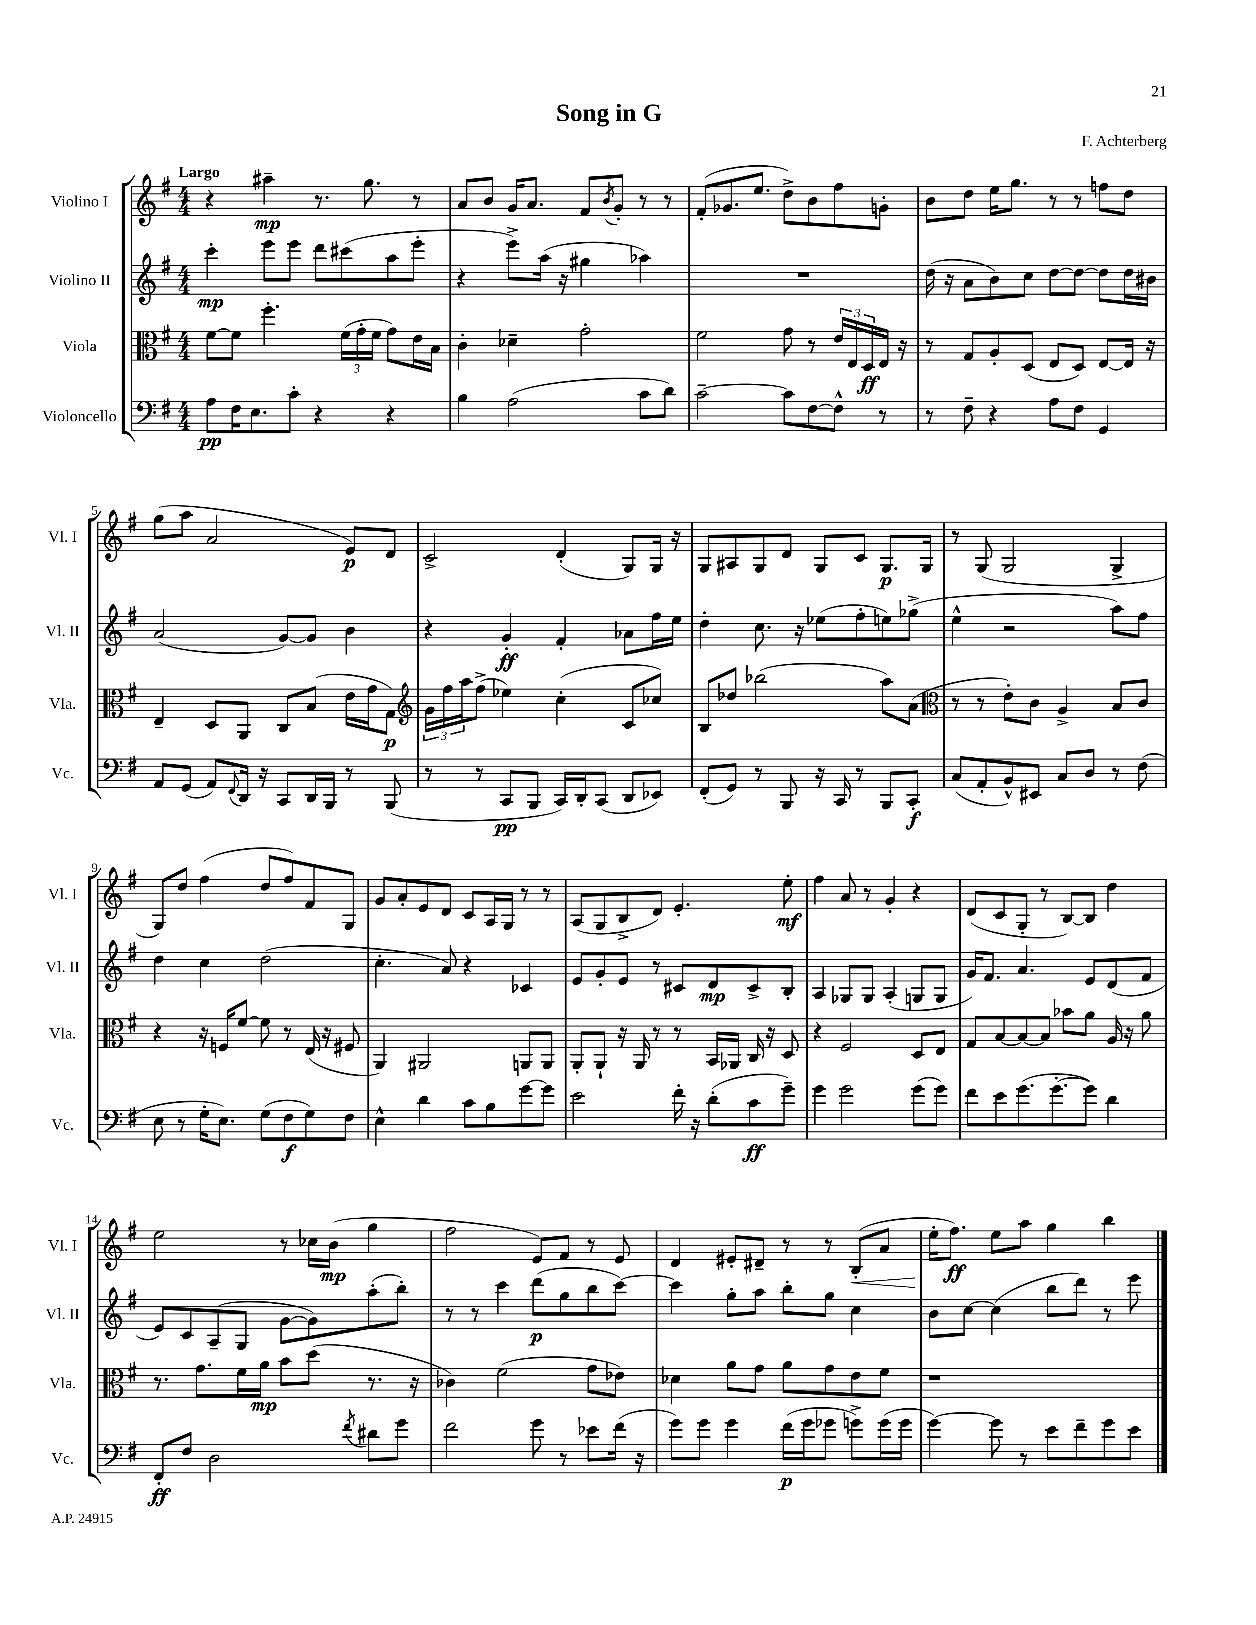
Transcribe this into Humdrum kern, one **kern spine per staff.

**kern	**dynam	**kern	**dynam	**kern	**dynam	**kern	**dynam
*part4	*part4	*part3	*part3	*part2	*part2	*part1	*part1
*staff4	*staff4	*staff3	*staff3	*staff2	*staff2	*staff1	*staff1
*I"Violoncello	*	*I"Viola	*	*I"Violino II	*	*I"Violino I	*
*I'Vc.	*	*I'Vla.	*	*I'Vl. II	*	*I'Vl. I	*
*clefF4	*	*clefC3	*	*clefG2	*	*clefG2	*
*k[f#]	*	*k[f#]	*	*k[f#]	*	*k[f#]	*
*M4/4	*	*M4/4	*	*M4/4	*	*M4/4	*
=1	=1	=1	=1	=1	=1	=1	=1
!	!	!	!	!	!	!LO:TX:a:B:t=Largo	!
8A\L	pp	[8f#\L	.	4ccc'\	mp	4r	.
16F#\K	.	8f#\J]	.	.	.	.	.
8.E\	.	.	.	.	.	.	.
.	.	4.ff#'\	.	8eee\L	.	4aa#X~\	mp
8c'\J	.	.	.	8eee\J	.	.	.
4r	.	.	.	8ddd\L	.	8.r	.
.	.	(24f#\LL	.	(8ccc#X\	.	.	.
.	.	24g'\	.	.	.	.	.
.	.	.	.	.	.	8.gg\	.
.	.	24f#\JJ	.	.	.	.	.
4r	.	8g\L)	.	8aa\	.	.	.
.	.	16e\L	.	8eee'\J	.	8r	.
.	.	16B\JJ	.	.	.	.	.
=2	=2	=2	=2	=2	=2	=2	=2
4B\	.	4c'\	.	4r	.	8a/L	.
.	.	.	.	.	.	8b/J	.
(2A\	.	4d-X~\	.	8eee^\L)	.	16g/KL	.
.	.	.	.	.	.	8.a/J	.
.	.	.	.	(16aa\Jk	.	.	.
.	.	.	.	16r	.	.	.
.	.	2g'\	.	4gg#X\	.	8f#/L	.
.	.	.	.	.	.	8qb/	.
.	.	.	.	.	.	8g'/J	.
8c\L	.	.	.	4aa-X\)	.	8r	.
8d\J)	.	.	.	.	.	8r	.
=3	=3	=3	=3	=3	=3	=3	=3
[2c~\	.	2f#\	.	1r	.	(8f#'/L	.
.	.	.	.	.	.	8.g-X/	.
.	.	.	.	.	.	8.ee/J	.
8c\L]	.	8g\	.	.	.	8dd^\L)	.
[8F#\	.	8r	.	.	.	8b\	.
8F#^^\J]	.	24e/LL	.	.	.	8ff#\	.
.	.	24E/	.	.	.	.	.
.	.	24D/	ff	.	.	.	.
8r	.	16E/JJ	.	.	.	8gn'\J	.
.	.	16r	.	.	.	.	.
=4	=4	=4	=4	=4	=4	=4	=4
8r	.	8r	.	(16dd\	.	8b\L	.
.	.	.	.	16r	.	.	.
8F#~\	.	8G/L	.	8a\L	.	8dd\J	.
4r	.	8A'/	.	8b\)	.	16ee\KL	.
.	.	.	.	.	.	8.gg\J	.
.	.	(8D/J	.	8cc\J	.	.	.
8A\L	.	8E/L	.	[8dd\L	.	8r	.
8F#\J	.	8D/J)	.	8dd\J_	.	8r	.
4GG/	.	[8E/L	.	8dd\L]	.	8ffn\L	.
.	.	16E/Jk]	.	16dd\L	.	8dd\J	.
.	.	16r	.	16b#X\JJ	.	.	.
!!LO:LB:g=z
=5	=5	=5	=5	=5	=5	=5	=5
8AA/L	.	4E~/	.	(2a/	.	(8gg\L	.
(8GG/J	.	.	.	.	.	8aa\J	.
8AA/L)	.	8D/L	.	.	.	2a/	.
8qqFF#/	.	.	.	.	.	.	.
16DD/Jk	.	8AA/J	.	.	.	.	.
16r	.	.	.	.	.	.	.
8CC/L	.	8C/L	.	[8g/L)	.	.	.
16DD/L	.	(8B/J	.	8g/J]	.	.	.
16BBB/JJ	.	.	.	.	.	.	.
8r	.	16e\LL	.	4b\	.	8e/L)	p
.	.	16g\J	.	.	.	.	.
(8BBB/	.	8G\J)	p	.	.	8d/J	.
=6	=6	=6	=6	=6	=6	=6	=6
*	*	*clefG2	*	*	*	*	*
8r	.	24g\LL	.	4r	.	2c^/	.
.	.	24ff#\	.	.	.	.	.
.	.	24aa\J	.	.	.	.	.
8r	.	(8ff#^\J	.	.	.	.	.
8CC/L	pp	4ee-X\)	.	4g'/	ff	.	.
8BBB/J	.	.	.	.	.	.	.
16CC/LL)	.	(4cc'\	.	4f#'/	.	(4d'/	.
16DD'/J	.	.	.	.	.	.	.
(8CC/J	.	.	.	.	.	.	.
8DD/L	.	8c/L	.	8a-X\L	.	8G/L)	.
8EE-X/J)	.	8cc-X/J)	.	16ff#\L	.	16G/Jk	.
.	.	.	.	16ee\JJ	.	16r	.
=7	=7	=7	=7	=7	=7	=7	=7
(8FF#'/L	.	8B/L	.	4dd'\	.	8G/L	.
8GG/J)	.	8dd-X/J	.	.	.	8A#X/	.
8r	.	(2bb-X\	.	8.cc\	.	8G/	.
8BBB/	.	.	.	.	.	8d/J	.
.	.	.	.	16r	.	.	.
16r	.	.	.	(8ee-X\L	.	8G/L	.
16CC/	.	.	.	.	.	.	.
8r	.	.	.	8ff#'\	.	8c/J	.
8BBB/L	.	8aa\L)	.	8een\)	.	8.G/L	p
8CC'/J	f	(8a\J	.	(8gg-X^\J	.	.	.
.	.	.	.	.	.	16G/Jk	.
=8	=8	=8	=8	=8	=8	=8	=8
*	*	*clefC3	*	*	*	*	*
(8C/L	.	8r	.	4ee^^\	.	8r	.
8AA'/	.	8r	.	.	.	(8G/	.
8BB^^/)	.	8e'\L)	.	2r	.	2G/	.
8EE#X/J	.	8c\J	.	.	.	.	.
8C/L	.	4A^/	.	.	.	.	.
8D/J	.	.	.	.	.	.	.
8r	.	8B/L	.	8aa\L)	.	4G^/	.
(8F#\	.	8c/J	.	8ff#\J	.	.	.
!!LO:LB:g=z
=9	=9	=9	=9	=9	=9	=9	=9
8E\	.	4r	.	4dd\	.	8G/L)	.
8r	.	.	.	.	.	8dd/J	.
16G'\KL	.	16r	.	4cc\	.	(4ff#\	.
8.E\J)	.	16Fn/KL	.	.	.	.	.
.	.	[8f#/J	.	.	.	.	.
(8G\L	.	8f#\]	.	(2dd\	.	8dd/L	.
8F#\	f	8r	.	.	.	8ff#/)	.
8G\)	.	(16E/	.	.	.	8f#/	.
.	.	16r	.	.	.	.	.
8F#\J	.	8F#X/	.	.	.	8G/J	.
=10	=10	=10	=10	=10	=10	=10	=10
4E^^\	.	4AA/)	.	4.cc'\	.	8g/L	.
.	.	.	.	.	.	8a'/	.
4d\	.	2AA#X/	.	.	.	8e/	.
.	.	.	.	8a/)	.	8d/J	.
8c\L	.	.	.	4r	.	8c/L	.
8B\	.	.	.	.	.	16A/L	.
.	.	.	.	.	.	16G/JJ	.
[8g\	.	8AAn/L	.	4c-X/	.	8r	.
8g\J]	.	8AA/J	.	.	.	8r	.
=11	=11	=11	=11	=11	=11	=11	=11
2e\	.	8AA'/L	.	8e/L	.	(8A/L	.
.	.	8AA`/J	.	8g'/	.	8G/	.
.	.	16r	.	8e/J	.	8B^/	.
.	.	16AA/	.	.	.	.	.
.	.	8r	.	8r	.	8d/J)	.
16f#'\	.	8r	.	8c#X/L	.	4.e'/	.
16r	.	.	.	.	.	.	.
(8d'\L	.	16BB/LL	.	8d/	mp	.	.
.	.	16AA-X/JJ	.	.	.	.	.
8c\	ff	16C/	.	8c#^/	.	.	.
.	.	16r	.	.	.	.	.
8g~\J)	.	8D/	.	8B'/J	.	8ee'\	mf
=12	=12	=12	=12	=12	=12	=12	=12
4g\	.	4r	.	4A/	.	4ff#\	.
2g\	.	2F#/	.	8G-X/L	.	8a/	.
.	.	.	.	8G-/J	.	8r	.
.	.	.	.	(4A'/	.	4g'/	.
(8g\L	.	8D/L	.	8Gn/L	.	4r	.
8g\J)	.	8E/J	.	8G/J	.	.	.
=13	=13	=13	=13	=13	=13	=13	=13
8f#\L	.	8G/L	.	16g/KL)	.	(8d/L	.
.	.	.	.	8.f#/J	.	.	.
8e\	.	[8B/	.	.	.	8c/	.
(8.g\	.	8B/_	.	4.a/	.	8G'/J	.
.	.	8B/J]	.	.	.	8r	.
[8.g'\	.	.	.	.	.	.	.
.	.	8b-X\L	.	.	.	[8B/L)	.
8g\J])	.	8a\J	.	8e/L	.	8B/J]	.
4d\	.	16A/	.	(8d/	.	4dd\	.
.	.	16r	.	.	.	.	.
.	.	8a\	.	8f#/J	.	.	.
!!LO:LB:g=z
=14	=14	=14	=14	=14	=14	=14	=14
8FF#'/L	ff	8.r	.	8e/L)	.	2ee\	.
8F#/J	.	.	.	8c/	.	.	.
.	.	8.g\L	.	.	.	.	.
2D\	.	.	.	(8A~/	.	.	.
.	.	16f#\L	.	8G/J	.	.	.
.	.	16a\JJ	mp	.	.	.	.
.	.	8b\L	.	[8g\L	.	8r	.
.	.	(8dd\J	.	8g\])	.	16cc-X\LL	.
.	.	.	.	.	.	(16b\JJ	mp
8qf#/	.	.	.	.	.	.	.
8d#X\L	.	8.r	.	(8aa'\	.	4gg\	.
8g\J	.	.	.	8bb'\J)	.	.	.
.	.	16r	.	.	.	.	.
=15	=15	=15	=15	=15	=15	=15	=15
2f#\	.	4c-X\)	.	8r	.	2ff#\	.
.	.	.	.	8r	.	.	.
.	.	(2f#\	.	4ccc\	.	.	.
8g\	.	.	.	(8ddd\L	p	8e/L)	.
8r	.	.	.	8gg\	.	8f#/J	.
8e-X\L	.	8g\L	.	8bb\	.	8r	.
(16f#\Jk	.	8e-X\J)	.	[8ccc\J)	.	8e/	.
16r	.	.	.	.	.	.	.
=16	=16	=16	=16	=16	=16	=16	=16
8g\L)	.	4d-X\	.	4ccc\]	.	4d/	.
8g\J	.	.	.	.	.	.	.
4g\	.	8a\L	.	8gg'\L	.	8e#X'/L	.
.	.	8g\J	.	8aa\J	.	8d#X~/J	.
(16f#\LL	p	8a\L	.	8bb'\L	.	8r	.
16g\J	.	.	.	.	.	.	.
8g-X\J	.	8g\	.	8gg\J	.	8r	.
!	!	!	!	!	!	!	!LO:HP:b
8gn^\L)	.	8e\	.	4cc\	.	(8B'/L	<
(16g\L	.	8f#\J	.	.	.	8a/J	.
16g\JJ	.	.	.	.	.	.	.
=17	=17	=17	=17	=17	=17	=17	=17
[4g\)	.	1r	.	8b\L	.	16ee'\KL	.
.	.	.	.	.	.	8.ff#\J)	[ ff
.	.	.	.	[8cc\J	.	.	.
8g\]	.	.	.	(4cc\]	.	8ee\L	.
8r	.	.	.	.	.	8aa\J	.
8e\L	.	.	.	8bb\L	.	4gg\	.
8f#~\	.	.	.	8ddd\J)	.	.	.
8g\	.	.	.	8r	.	4bb\	.
8e\J	.	.	.	8eee\	.	.	.
==	==	==	==	==	==	==	==
*-	*-	*-	*-	*-	*-	*-	*-
